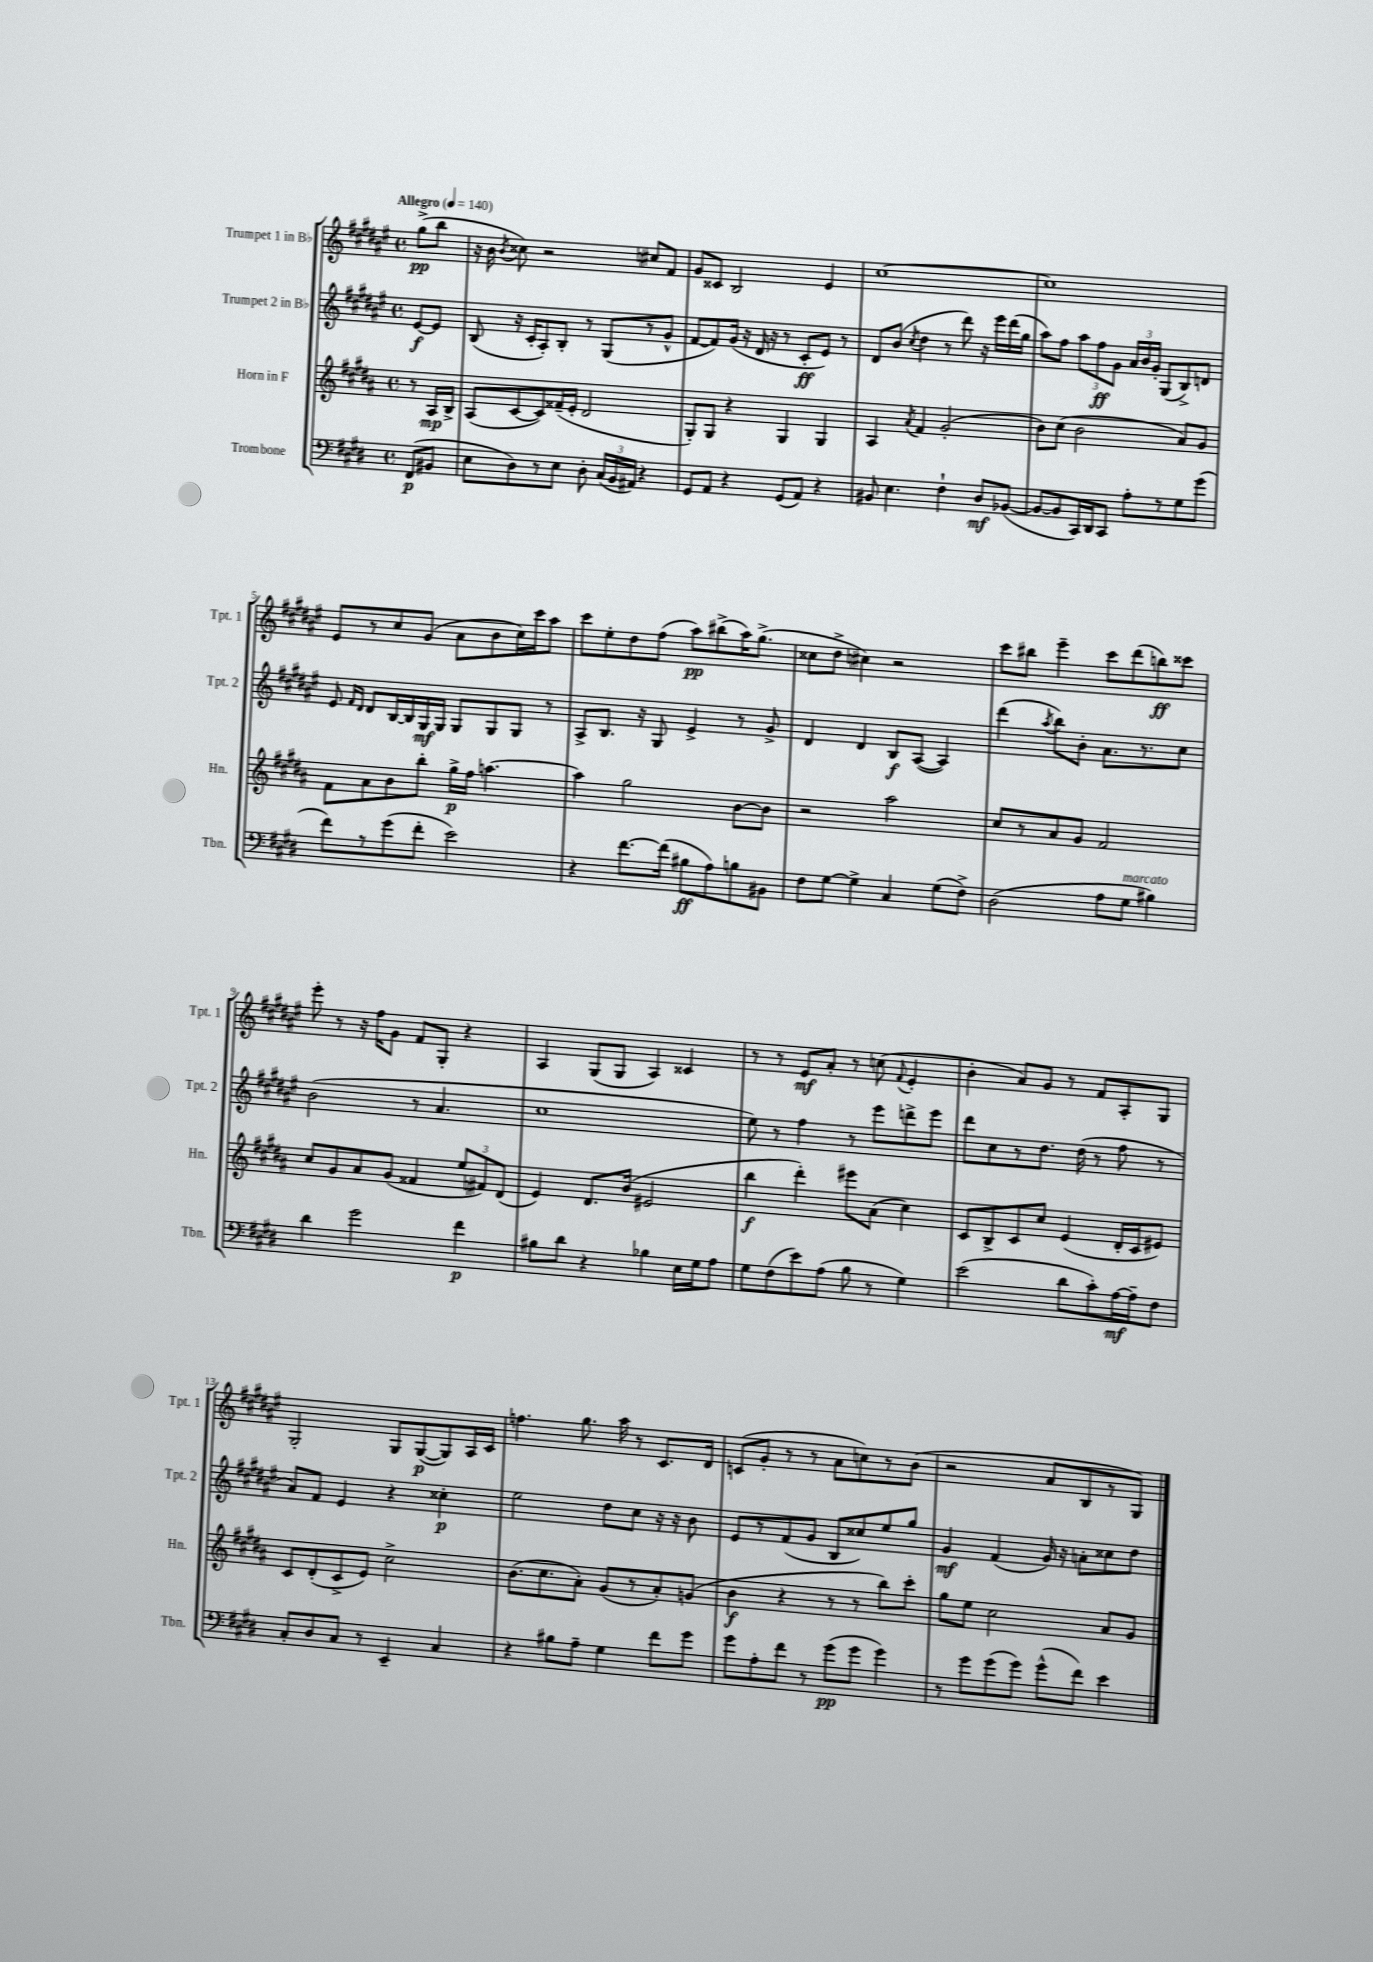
<<
\new StaffGroup <<
\new Staff = "s0" \with { instrumentName = "Trumpet 1 in Bb" shortInstrumentName = "Tpt. 1" } {
    \clef treble \key fis \major \defaultTimeSignature \time 4/4 \partial 4 \tempo "Allegro" 4 = 140
    \autoBeamOff gis''8[->\pp( b''8] |
    r16 b'16 \acciaccatura { b'8 } cisis''8) r2 cis''8[ fis'8] |
    gis'8[ cisis'8] b2 eis'4 |
    cis''1~ |
    cis''1 |
    eis'8[ r8 cis''8 gis'8]( ais'8[ b'8 cis''16) cis'''16 ais''8] |
    cis'''8[ eis''8-. dis''8 fis''8]( ais''8[\pp) bis''8->( ais''16) gis''8.]->( |
    cisis''8[ dis''8]-> cis''4) r2 |
    cis'''8[ bis''8] eis'''4-- cis'''8[ dis'''8( b''8\ff) cisis'''8] |
    eis'''8-. r8 r16 fis''16[ gis'8] fis'8[ gis8]-. r4 |
    ais4 gis8[( gis8] ais4) cisis'4 |
    r8 r8 eis'8[\mf ais'8]-. r8 c''8( \appoggiatura { fis'8 } eis'4-. |
    b'4-. ais'8[) gis'8] r8 fis'8[ ais8-. gis8] |
    gis2-. gis8[ gis8~\p( gis8) ais16 cis'16] |
    f''4. gis''8. ais''16 r8 cis'8.[ dis'16] |
    c'8[( gis'8]-. r8 r8 ais'8[ c''8) r8 b'8]( |
    r2 ais'8[ b8 r8 gis8]) \bar "|." |
}
\new Staff = "s1" \with { instrumentName = "Trumpet 2 in Bb" shortInstrumentName = "Tpt. 2" } {
    \clef treble \key fis \major \defaultTimeSignature \time 4/4 \partial 4
    \autoBeamOff eis'8[~\f eis'8] |
    b8( r16 cis'16[-. ais8-.) b8]-. r8 gis8[( r8 gis'8]-^ |
    fis'8[~ fis'8) gis'16]( r16 dis'16 r16 r8 cis'8[-.\ff eis'8]) r8 |
    dis'8[ b'8]( \acciaccatura { cis''8 } dis''4 r8 dis'''8) r16 eis'''16[ dis'''16( gis''16] |
    ais''8[) fis''8] \tuplet 3/2 { ais''8[ fis''8\ff gis'8] } \tuplet 3/2 { ais'16[ b'16 gis'16]-. } gis8[( b8->) d'8] |
    eis'8 \grace { fis'16[ dis'16] } dis'8[ b16~ b16 gis16\mf gis16] gis8[ gis8 gis8] r8 |
    ais8[-> b8.] r16 gis8 eis'4-> r8 gis'8-> |
    dis'4 dis'4 b8[\f ais8]~( ais4) |
    dis'''4( \acciaccatura { ais''8 } b''8[) b'8]-. ais'8.[ r8. cis''8] |
    b'2( r8 ais'4. |
    cis''1 |
    eis''8) r8 fis''4 r8 eis'''8[ d'''8-> eis'''8] |
    dis'''8[ cis''8 r8 dis''8.] dis''16( r8 fis''8 r8 |
    ais'8[) fis'8] eis'4 r4 cisis''4-.\p |
    eis''2 dis''8[ cis''8] r16 r16 b'8 |
    eis'8[ r8 fis'8( gis'8] b8[ cisis''8) eis''8 gis''8] |
    gis'4\mf fis'4( gis'16) r16 a'8[-. cisis''8 dis''8] \bar "|." |
}
\new Staff = "s2" \with { instrumentName = "Horn in F" shortInstrumentName = "Hn." } {
    \clef treble \key b \major \defaultTimeSignature \time 4/4 \partial 4
    \autoBeamOff r8 ais16[\mp b16]-> |
    ais8[( cis'8~ cis'8) fisis'16--( e'16]-. dis'2 |
    gis8[-.) gis8] r4 gis4 gis4 |
    ais4 \acciaccatura { ais'8 } fis'4 gis'2-.( |
    b'8[) cis''8]( b'2 ais'8[) gis'8] |
    fis'8[ ais'8 b'8 b''8]-. gis''16[->\p fis''16] a''4.~ |
    a''4 gis''2 b'8[~ b'8] |
    r2 ais''2 |
    cis''8[ r8 ais'8 gis'8] fis'2 |
    cis''8[ gis'8 ais'8 gis'8]( fisis'4 \tuplet 3/2 { e''8[ fis'8) dis'8]( } |
    e'4) dis'8.[ b'16]( eis'2 |
    b''4\f dis'''4-.) eis'''8[ ais'8]( cis''4) |
    cis'8[ b8-> cis'8 cis''8] e'4( dis'16[-. cis'16 eis'8]) |
    cis'8[ dis'8-.( cis'8-> e'8]) cis''2-> |
    b'8.[( cis''8. ais'8]-.) gis'8[( r8 ais'8-.) g'8]( |
    b'4\f r4 r8 r8 b''8[) cis'''8]-. |
    gis''8[ e''8] cis''2 ais'8[ gis'8] \bar "|." |
}
\new Staff = "s3" \with { instrumentName = "Trombone" shortInstrumentName = "Tbn." } {
    \clef bass \key e \major \defaultTimeSignature \time 4/4 \partial 4
    \autoBeamOff fis,8[\p( bis,8] |
    e8[ dis8) r8 e8] dis8-. \tuplet 3/2 { cis16[( b,16 ais,16]) } r4 |
    gis,8[ a,8] r4 gis,8[( a,8]) r4 |
    bis,8 e4. fis4-! dis8[\mf bes,8]~( |
    bes,8[~ bes,8 cis,16) dis,16 cis,8] a8[-. r8 gis8 gis'8]( |
    fis'8[) r8 gis'8( fis'8]-. e'2) |
    r4 fis'8.[~ fis'16]( bis8[\ff a8) b8 bis,8] |
    fis8[ gis8]~ gis4-> cis4 gis8[( fis8]->) |
    dis2( a8[ gis8]^\markup { \italic "marcato" } bis4) |
    dis'4 gis'2 fis'4\p |
    bis8[ dis'8] r4 bes4 e16[ gis16 a8] |
    gis8[ fis8( e'8) a8]( b8 r8 gis4) |
    e'2( dis'8[ cis'8-.) a16~\mf a16-- fis8] |
    cis8[-. dis8 cis8] r8 e,4-- cis4 |
    r4 bis8[ a8]-- gis4 fis'8[ gis'8] |
    gis'8[ a8-. fis'8] r8 gis'8[\pp( gis'8] gis'4) |
    r8 gis'8[ gis'8( gis'8]) gis'8[-^( fis'8]) e'4 \bar "|." |
}
>>
>>
